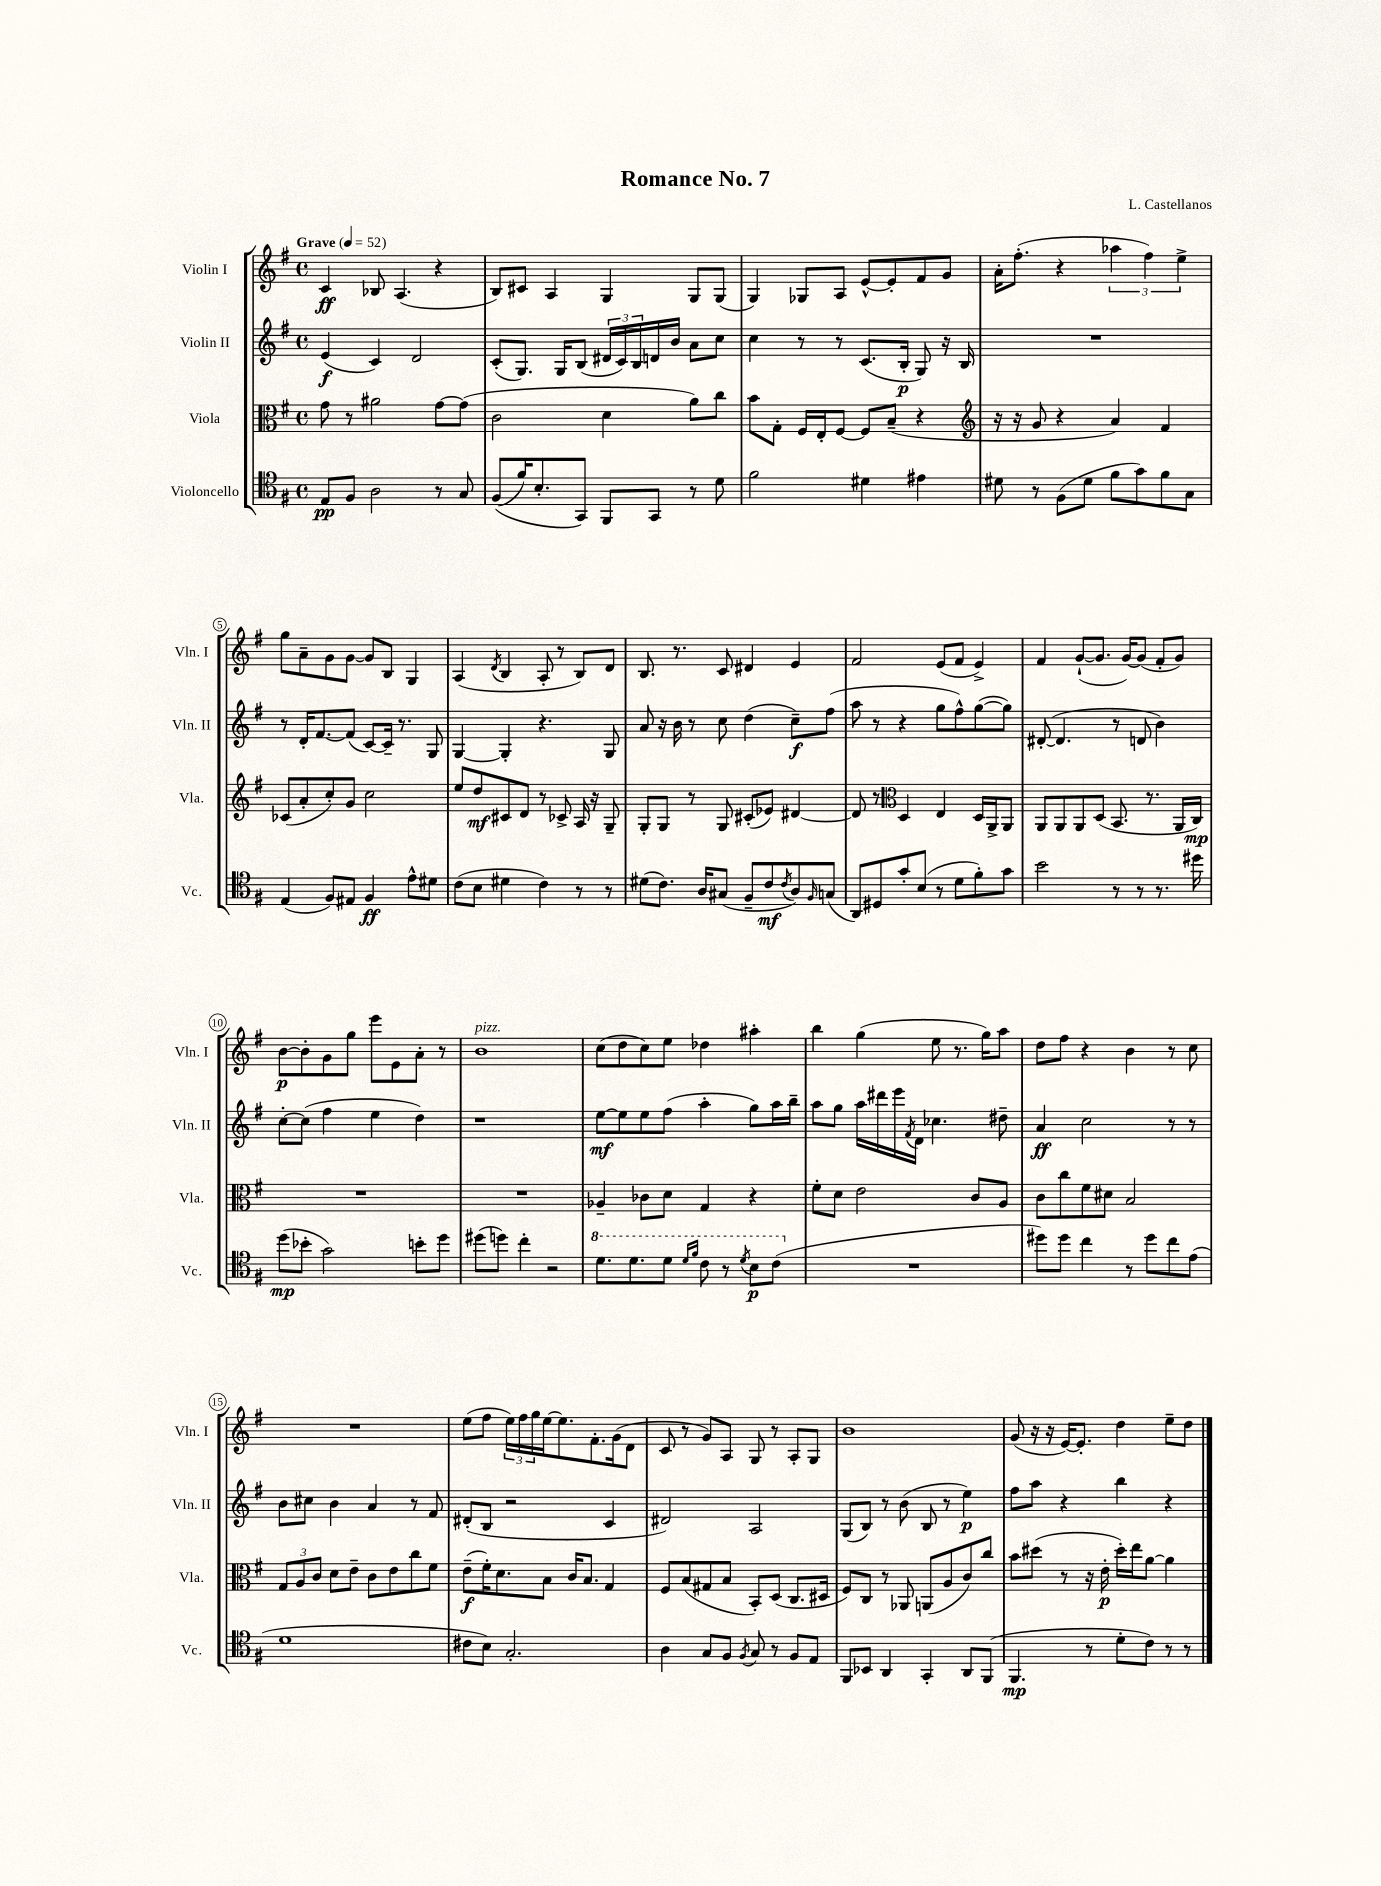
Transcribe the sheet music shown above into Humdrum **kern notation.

**kern	**dynam	**kern	**dynam	**kern	**dynam	**kern	**dynam
*part4	*part4	*part3	*part3	*part2	*part2	*part1	*part1
*staff4	*staff4	*staff3	*staff3	*staff2	*staff2	*staff1	*staff1
*I"Violoncello	*	*I"Viola	*	*I"Violin II	*	*I"Violin I	*
*I'Vc.	*	*I'Vla.	*	*I'Vln. II	*	*I'Vln. I	*
*clefC4	*	*clefC3	*	*clefG2	*	*clefG2	*
*k[f#]	*	*k[f#]	*	*k[f#]	*	*k[f#]	*
*M4/4	*	*M4/4	*	*M4/4	*	*M4/4	*
*met(c)	*	*met(c)	*	*met(c)	*	*met(c)	*
*MM52	*	*MM52	*	*MM52	*	*MM52	*
=1	=1	=1	=1	=1	=1	=1	=1
!	!	!	!	!	!	!LO:TX:a:B:t=Grave	!
8E/L	pp	8g\	.	(4e/	f	4c/	ff
8F#/J	.	8r	.	.	.	.	.
2A\	.	2a#X\	.	4c/)	.	8B-X/	.
.	.	.	.	.	.	(4.A/	.
.	.	.	.	2d/	.	.	.
8r	.	[8g\L	.	.	.	4r	.
8G/	.	(8g\J]	.	.	.	.	.
=2	=2	=2	=2	=2	=2	=2	=2
((8F#/L	.	2c\	.	(8c'/L	.	8B/L)	.
16f#/K)	.	.	.	8.G/J)	.	8c#X/J	.
8.B'/	.	.	.	.	.	.	.
.	.	.	.	.	.	4A/	.
.	.	.	.	16G/KL	.	.	.
8GG/J)	.	.	.	(8B/J	.	.	.
8FF#/L	.	4d\	.	24d#X/LL	.	4G/	.
.	.	.	.	24c/)	.	.	.
.	.	.	.	24B/	.	.	.
8GG/J	.	.	.	16dn/	.	.	.
.	.	.	.	16b/JJ	.	.	.
8r	.	8a\L)	.	8a\L	.	8G/L	.
8d\	.	8cc\J	.	8cc\J	.	(8G/J	.
=3	=3	=3	=3	=3	=3	=3	=3
2f#\	.	8b\L	.	4cc\	.	4G/)	.
.	.	8G'\J	.	.	.	.	.
.	.	16F#/LL	.	8r	.	8G-X/L	.
.	.	16E'/J	.	.	.	.	.
.	.	[8F#/J	.	8r	.	8A/J	.
4d#X\	.	8F#/L]	.	(8.c/L	.	[8e^^/L	.
.	.	(8B~/J	.	.	.	8e'/]	.
.	.	.	.	16B'/Jk	p	.	.
4e#X\	.	4r	.	8G/)	.	8f#/	.
.	.	.	.	16r	.	8g/J	.
.	.	.	.	16B/	.	.	.
=4	=4	=4	=4	=4	=4	=4	=4
*	*	*clefG2	*	*	*	*	*
8d#X\	.	16r	.	1r	.	16a'\KL	.
.	.	16r	.	.	.	(8.ff#'\J	.
8r	.	8g/	.	.	.	.	.
(8F#\L	.	4r	.	.	.	4r	.
8d#\J	.	.	.	.	.	.	.
8f#\L	.	4a/)	.	.	.	6aa-X\	.
8g\)	.	.	.	.	.	.	.
.	.	.	.	.	.	6ff#\)	.
8f#\	.	4f#/	.	.	.	.	.
.	.	.	.	.	.	6ee^\	.
8G\J	.	.	.	.	.	.	.
!!LO:LB:g=z
=5	=5	=5	=5	=5	=5	=5	=5
(4E/	.	(8c-X/L	.	8r	.	8gg\L	.
.	.	8a'/	.	16d'/KL	.	8a~\	.
.	.	.	.	[8.f#/	.	.	.
8F#/L)	.	8cc'/)	.	.	.	8g\	.
8E#X/J	.	8g/J	.	(8f#/J]	.	[8g\J	.
4F#/	ff	2cc\	.	[8c/L)	.	8g/L]	.
.	.	.	.	16c~/Jk]	.	8B/J	.
.	.	.	.	8.r	.	.	.
8e^^\L	.	.	.	.	.	4G/	.
8d#X\J	.	.	.	8G/	.	.	.
=6	=6	=6	=6	=6	=6	=6	=6
(8c\L	.	8ee/L	.	[4G/	.	(4A/	.
8B\J	.	8dd/	mf	.	.	.	.
.	.	.	.	.	.	8qd/	.
4d#X\	.	8c#X/	.	4G'/]	.	4B/	.
.	.	8d/J	.	.	.	.	.
4c\)	.	8r	.	4.r	.	8A'/	.
.	.	8c-X^/	.	.	.	8r	.
8r	.	16A/	.	.	.	8B/L)	.
.	.	16r	.	.	.	.	.
8r	.	8G~/	.	8G/	.	8d/J	.
=7	=7	=7	=7	=7	=7	=7	=7
(8d#X\L	.	8G'/L	.	8a/	.	8.B/	.
8.c\J)	.	8G/J	.	16r	.	.	.
.	.	.	.	16b\	.	8.r	.
.	.	8r	.	8r	.	.	.
16A/KL	.	.	.	.	.	.	.
(8G#X/J	.	8G/	.	8cc\	.	8c/	.
8F#~/L	.	(8c#X'/L	.	(4dd\	.	4d#X/	.
8c/	mf	8e-X/J)	.	.	.	.	.
8qc/	.	.	.	.	.	.	.
8A/)	.	[4d#X/	.	8cc~\L)	f	4e/	.
16qqF#/	.	.	.	.	.	.	.
(8Gn/J	.	.	.	(8ff#\J	.	.	.
=8	=8	=8	=8	=8	=8	=8	=8
8AA/L)	.	8d#/]	.	8aa\	.	2f#/	.
8D#X/	.	8r	.	8r	.	.	.
*	*	*clefC3	*	*	*	*	*
8g'/	.	4D/	.	4r	.	.	.
(8B/J	.	.	.	.	.	.	.
8r	.	4E/	.	8gg\L	.	(8e/L	.
8d\L	.	.	.	8ff#^^\)	.	8f#/J	.
8f#'\)	.	16D/LL	.	([8gg\	.	4e^/)	.
.	.	16AA^/J	.	.	.	.	.
8g\J	.	8AA/J	.	8gg\J])	.	.	.
=9	=9	=9	=9	=9	=9	=9	=9
2b\	.	8AA/L	.	([8d#X'/	.	4f#/	.
.	.	8AA/	.	4.d#/]	.	.	.
.	.	8AA/	.	.	.	([8g`/L	.
.	.	(8D/J	.	.	.	8.g/J]	.
8r	.	8.BB/	.	8r	.	.	.
.	.	.	.	.	.	[16g/KL)	.
8r	.	.	.	8dn/	.	(8g/J]	.
.	.	8.r	.	.	.	.	.
8.r	.	.	.	4b\)	.	8f#'/L	.
.	.	16AA/LL	.	.	.	8g/J)	.
16dd#X\	.	16C/JJ)	mp	.	.	.	.
!!LO:LB:g=z
=10	=10	=10	=10	=10	=10	=10	=10
(8dd\L	mp	1r	.	[8cc'\L	.	[8b\L	p
8b-X'\J	.	.	.	(8cc\J]	.	8b'\]	.
2g\)	.	.	.	4ff#\	.	8g\	.
.	.	.	.	.	.	8gg\J	.
.	.	.	.	4ee\	.	8eee\L	.
.	.	.	.	.	.	8e\	.
8bn'\L	.	.	.	4dd\)	.	8a'\J	.
8dd\J	.	.	.	.	.	8r	.
=11	=11	=11	=11	=11	=11	=11	=11
!	!	!	!	!	!	!LO:TX:a:i:t=pizz.	!
(8dd#X\L	.	1r	.	1r	.	1b	.
8ddn\J)	.	.	.	.	.	.	.
4cc'\	.	.	.	.	.	.	.
2r	.	.	.	.	.	.	.
=12	=12	=12	=12	=12	=12	=12	=12
*8va	*	*	*	*	*	*	*
8.dd\L	.	4A-X~/	.	[8ee\L	mf	(8cc\L	.
.	.	.	.	8ee\]	.	8dd\	.
8.dd\	.	.	.	.	.	.	.
.	.	8c-X\L	.	8ee\	.	8cc\)	.
8dd\J	.	8d\J	.	(8ff#\J	.	8ee\J	.
16qqdd/LL	.	.	.	.	.	.	.
16qqff#/JJ	.	.	.	.	.	.	.
8cc\	.	4G/	.	4aa'\	.	4dd-X\	.
8r	.	.	.	.	.	.	.
8qdd/	.	.	.	.	.	.	.
8b\L	p	4r	.	8gg\L)	.	4aa#X'\	.
(8cc\J	.	.	.	16aa\L	.	.	.
.	.	.	.	16bb~\JJ	.	.	.
=13	=13	=13	=13	=13	=13	=13	=13
*X8va	*	*	*	*	*	*	*
1r	.	8f#'\L	.	8aa\L	.	4bb\	.
.	.	8d\J	.	8gg\J	.	.	.
.	.	2e\	.	16aa\LL	.	(4gg\	.
.	.	.	.	16ddd#X\	.	.	.
.	.	.	.	16eee\	.	.	.
.	.	.	.	8qf#/	.	.	.
.	.	.	.	16d\JJ	.	.	.
.	.	.	.	4.cc-X\	.	8ee\	.
.	.	.	.	.	.	8.r	.
.	.	8c/L	.	.	.	.	.
.	.	.	.	.	.	16gg\KL)	.
.	.	8A/J	.	8dd#X~\	.	8aa\J	.
=14	=14	=14	=14	=14	=14	=14	=14
8dd#X\L)	.	8c\L	.	4a/	ff	8dd\L	.
8dd#\J	.	8cc\	.	.	.	8ff#\J	.
4cc\	.	8f#\	.	2cc\	.	4r	.
.	.	8d#X\J	.	.	.	.	.
8r	.	2B/	.	.	.	4b\	.
8dd#\L	.	.	.	.	.	.	.
8cc\	.	.	.	8r	.	8r	.
(8e\J	.	.	.	8r	.	8cc\	.
!!LO:LB:g=z
=15	=15	=15	=15	=15	=15	=15	=15
1d	.	12G/L	.	8b\L	.	1r	.
.	.	12A/	.	.	.	.	.
.	.	.	.	8cc#X\J	.	.	.
.	.	12c/J	.	.	.	.	.
.	.	8d\L	.	4b\	.	.	.
.	.	8e~\J	.	.	.	.	.
.	.	8c\L	.	4a/	.	.	.
.	.	8e\	.	.	.	.	.
.	.	8cc\	.	8r	.	.	.
.	.	8f#\J	.	8f#/	.	.	.
=16	=16	=16	=16	=16	=16	=16	=16
8c#X\L	.	(8e~\L	f	(8d#X'/L	.	(8ee\L	.
8B\J)	.	16f#'\K)	.	8B/J	.	8ff#\J	.
.	.	8.d\	.	.	.	.	.
2.G'/	.	.	.	2r	.	24ee\LL)	.
.	.	.	.	.	.	24ff#\	.
.	.	.	.	.	.	24gg\	.
.	.	8B\J	.	.	.	[16ee\J	.
.	.	.	.	.	.	8.ee\]	.
.	.	16c/KL	.	.	.	.	.
.	.	8.B/J	.	.	.	.	.
.	.	.	.	.	.	8.f#'\	.
.	.	4G/	.	4c/	.	.	.
.	.	.	.	.	.	(16g\k	.
.	.	.	.	.	.	8d\J	.
=17	=17	=17	=17	=17	=17	=17	=17
4A\	.	8F#/L	.	2d#X/)	.	8c/	.
.	.	(8B/	.	.	.	8r	.
8G/L	.	8G#X/	.	.	.	8g/L)	.
8F#/J	.	8B/J	.	.	.	8A/J	.
8qF#/	.	.	.	.	.	.	.
8G/	.	8BB'/L)	.	2A/	.	8G/	.
8r	.	(8D/J	.	.	.	8r	.
8F#/L	.	8.C/L	.	.	.	8A'/L	.
8E/J	.	.	.	.	.	8G/J	.
.	.	16D#X/Jk	.	.	.	.	.
=18	=18	=18	=18	=18	=18	=18	=18
8FF#/L	.	8F#/L)	.	(8G/L	.	1b	.
8BB-X/J	.	8C/J	.	8B/J)	.	.	.
4AA/	.	8r	.	8r	.	.	.
.	.	8AA-X/	.	(8b\	.	.	.
4GG'/	.	(8AAn/L	.	8B/	.	.	.
.	.	8A/	.	8r	.	.	.
8AA/L	.	8c/)	.	4ee\)	p	.	.
(8FF#/J	.	8cc/J	.	.	.	.	.
=19	=19	=19	=19	=19	=19	=19	=19
4.FF#/	mp	8b\L	.	8ff#\L	.	(8g/	.
.	.	(8dd#X\J	.	8aa\J	.	16r	.
.	.	.	.	.	.	16r	.
.	.	8r	.	4r	.	[16e/KL)	.
.	.	.	.	.	.	8.e'/J]	.
8r	.	16r	.	.	.	.	.
.	.	16e'\	p	.	.	.	.
8d'\L	.	16dd#'\LL)	.	4bb\	.	4dd\	.
.	.	16ee\J	.	.	.	.	.
8c\J)	.	[8a\J	.	.	.	.	.
8r	.	4a\]	.	4r	.	8ee~\L	.
8r	.	.	.	.	.	8dd\J	.
==	==	==	==	==	==	==	==
*-	*-	*-	*-	*-	*-	*-	*-
